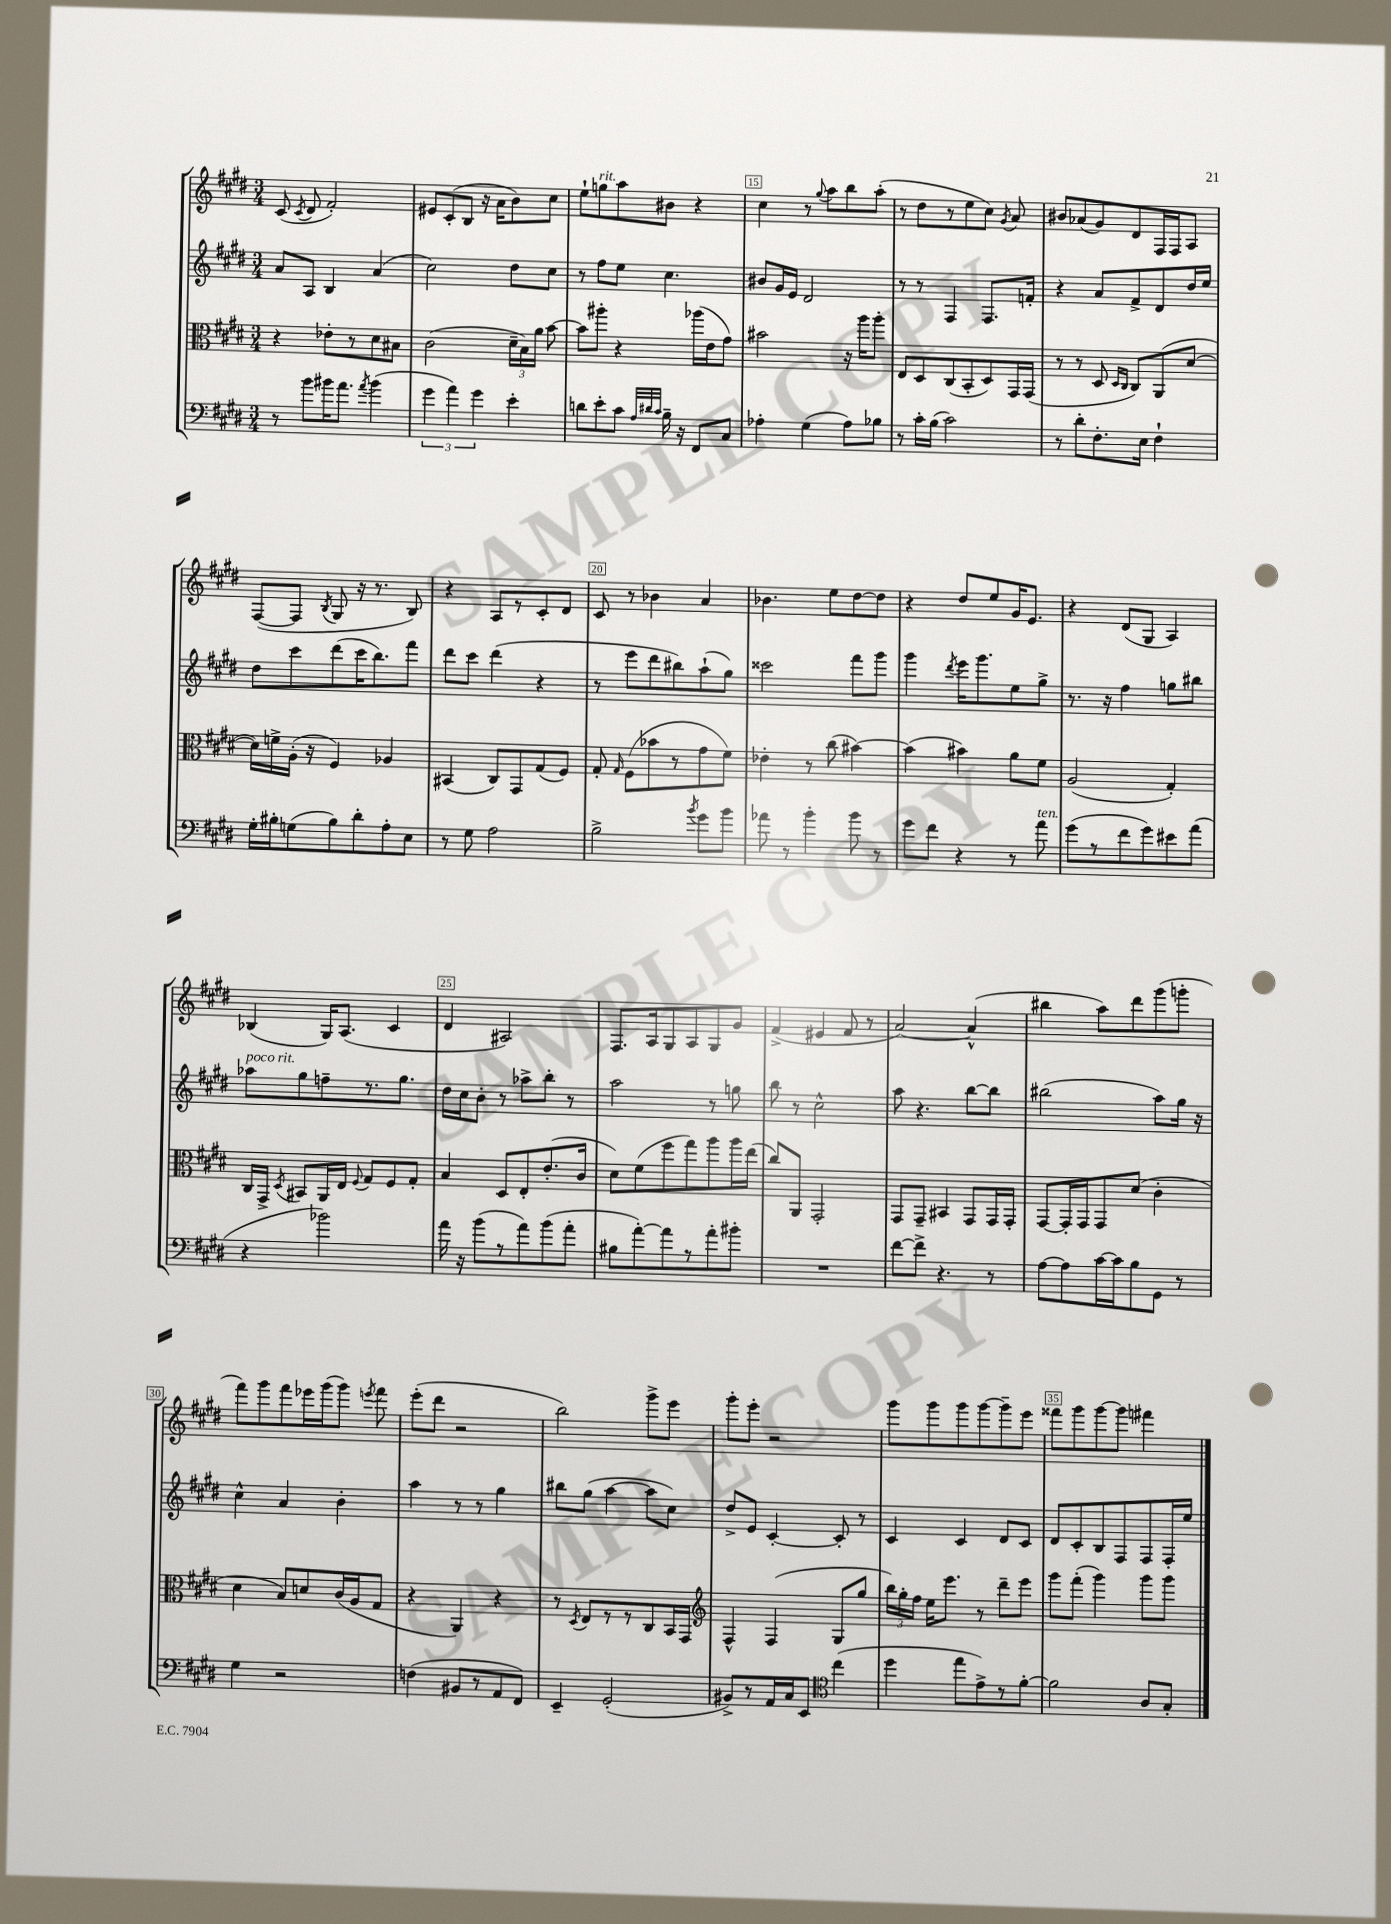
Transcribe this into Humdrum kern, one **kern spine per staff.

**kern	**kern	**kern	**kern
*part4	*part3	*part2	*part1
*staff4	*staff3	*staff2	*staff1
*clefF4	*clefC3	*clefG2	*clefG2
*k[f#c#g#d#]	*k[f#c#g#d#]	*k[f#c#g#d#]	*k[f#c#g#d#]
*M3/4	*M3/4	*M3/4	*M3/4
=12	=12	=12	=12
8r	4r	8a/L	(8c#/
.	.	.	8qc#/
8b\L	.	8A/J	8d#/
16b#X\K	8e-X'\L	4B/	2f#'/)
8.a\J	.	.	.
.	8r	.	.
8qa/	.	.	.
(4b#\	8d#\	(4a/	.
.	8B#X\J	.	.
=13	=13	=13	=13
6g#\	(2c#\	2cc#\)	8e#X/L
.	.	.	(8c#'/
6a\)	.	.	.
.	.	.	8B/J
6g#\	.	.	.
.	.	.	16r
.	.	.	16a\KL
4e'\	24d#~\LL	8dd#\L	8b\)
.	24B\)	.	.
.	24a\JJ	.	.
.	[8b\	8cc#\J	8cc#\J
=14	=14	=14	=14
8dn\L	8b\L]	8r	8ee`\L
!	!	!	!LO:TX:a:i:t=rit.
8e'\	8aa#X'\J	8ff#\L	8ggn\
8c#\J	4r	8ee\J	8aa\
32qqA/LLL	.	.	.
32qqd#X/	.	.	.
32qqc#/JJJ	.	.	.
16B~\	.	4.cc#\	8b#X\J
16r	.	.	.
8FF#/L	(16aa-X\LL	.	4r
.	16e\J	.	.
8C#/J	8g#\J)	.	.
=15	=15	=15	=15
4A-X'\	2b#X\	8b#X/L	4cc#\
.	.	16g#/L	.
.	.	16e/JJ	.
(4G#\	.	2d#/	8r
.	.	.	8qqgg#/
.	.	.	8aa\L
8A-\L)	16r	.	8bb\
.	16aa\KL	.	.
8B-X\J	8aa'\J	.	(8aa'\J
=16	=16	=16	=16
8r	8E/L	8r	8r
16c#'\LL	8D#/	8r	8dd#\L
(16B\JJ	.	.	.
2c#\)	(8C#/	4F#/	8r
.	8BB'/	.	8ee\
.	8D#/)	8.F#/L	8cc#\J)
.	.	.	8qg#/
.	16GG#/L	.	8a/
.	(16GG#/JJ	16fn'/Jk	.
=17	=17	=17	=17
8r	8r	4r	8b#X/L
8d#'\L	8r	.	(8a-X/
8.F#'\	8D#/	8a/L	8g#/)
.	16qqD#/LL	.	.
.	16qqC#/JJ	.	.
.	8C#/L)	8f#^/	8d#/
16E\Jk	.	.	.
4F#`\	(8AA/	8d#/	16F#/L
.	.	.	16F#/J
.	[8d#/J	16dd#/L	8A/J
.	.	16ee/JJ	.
!!LO:LB:g=z
=18	=18	=18	=18
16G#'\LL	16d#\LL])	8dd#\L	([8F#/L
16B#X'\J	16fn^\	.	.
(8Gn\	(16A'\JJ	8ccc#\	8F#/J]
.	16r	.	.
.	.	.	8qB/
8B#\)	4F#/)	(8ddd#\	8G#/
8d#'\	.	16ccc#\K	16r
.	.	8.bb\)	8.r
8A'\	4A-X/	.	.
8E\J	.	8fff#\J	8B/)
=19	=19	=19	=19
8r	(4BB#X/	8ddd#\L	4r
8G#\	.	8ccc#\J	.
2A\	8C#/L)	(4ddd#\	8A/L
.	8GG#/	.	8r
.	(8G#/	4r	8c#'/
.	8F#/J)	.	8d#/J
=20	=20	=20	=20
2B^\	8G#'/	8r	8c#/
.	16qqG#/	.	.
.	(8F#\L	8eee\L	8r
.	8b-X\	8ddd#\	4b-X\
.	8r	8bb#X\)	.
8qb/	.	.	.
8g#\L	8g#\	(8aa`\	4a/
8b\J	8f#\J)	8gg#\J)	.
=21	=21	=21	=21
8a-X\	4e-X'\	2ccc##X\	4.b-X\
8r	.	.	.
4b'\	8r	.	.
.	(8cc#\	.	8ee\L
8b\	[4b#X\)	8fff#\L	[8dd#\
8r	.	8ggg#\J	8dd#\J]
=22	=22	=22	=22
8g#\L	(4b#\]	4ggg#\	4r
8f#\J	.	.	.
.	.	8qddd#/	.
4r	4b#X\)	16eee\KL	8dd#/L
.	.	8.ggg#\	.
.	.	.	8ee/
8r	8a\L	8ee\	16g#/K
.	.	.	8.e/J
!LO:TX:a:i:t=ten.	!	!	!
8a\	8f#\J	8gg#^\J	.
=23	=23	=23	=23
(8g#\L	(2A/	8.r	4r
8r	.	.	.
.	.	16r	.
8f#\	.	4ff#\	(8d#/L
8g#\)	.	.	8G#/J
8e#X\	4G#'/)	8ggn\L	4A/)
(8a\J	.	8bb#X\J	.
!!LO:LB:g=z
=24	=24	=24	=24
!	!	!LO:TX:a:i:t=poco rit.	!
4r	16C#/LL	8aa-X\L	(4B-X/
.	16GG#^/JJ	.	.
.	8qD#/	.	.
.	8BB#X/L	8gg#\	.
2b-X\)	16AA/L	8ffn~\	16G#/KL)
.	16E/JJ	.	(8.A/J
.	8qqF#/	.	.
.	8G#/L	8.r	.
.	8F#/	.	4c#/
.	.	8.gg#\J	.
.	8G#'/J	.	.
=25	=25	=25	=25
16a\	4B/	16dd#\LL	4d#/
16r	.	16cc#\J	.
(8b\L	.	8b'\J	.
8r	8D#/L	8r	2A#X/)
8a\)	8E'/	8aa-X^\L	.
(8b\	(8.e'/	8bb'\J	.
8a'\J	.	8r	.
.	16c#/Jk	.	.
=26	=26	=26	=26
8B#X\L	8d#\L)	2aa\	8.F#/L
[8a'\)	(8f#\	.	.
.	.	.	16A/k
8a\]	8ff#\	.	8G#/
8r	8gg#\)	.	8A/
8a'\	8aa\	8r	8G#/
8b#X'\J	16aa\L	8ggn\	8g#/J
.	(16ee\JJ	.	.
=27	=27	=27	=27
2.r	8cc#/L)	8bb\	(4f#^/
.	8AA/J	8r	.
.	2GG#'/	2cc#^^\	4e#X/
.	.	.	8f#/
.	.	.	8r
=28	=28	=28	=28
[8f#\L	8GG#/L	8aa\	[2a/)
8f#^\J]	8GG#~/J	4.r	.
4.r	4BB#X/	.	.
.	8GG#/L	[8bb\L	(4a^^/]
8r	16GG#/L	8bb\J]	.
.	16GG#'/JJ	.	.
=29	=29	=29	=29
[8A\L	[8GG#/L	(2bb#X\	4bb#X\
8A\]	16GG#'/L]	.	.
.	16GG#/J	.	.
[16c#\L	8GG#/	.	8aa\L)
16c#\J]	.	.	.
8B\	(8d#/J	.	8ddd#\
8GG#\J	4c#'\	8aa\L)	(8ggg#\
8r	.	16gg#\Jk	8gggn'\J
.	.	16r	.
!!LO:LB:g=z
=30	=30	=30	=30
4G#\	4d#\	4cc#^^\	8fff#\L)
.	.	.	8ggg#\
2r	8B/L)	4a/	8fff#\
.	8dn/	.	16eee-X\L
.	.	.	(16ggg#\J
.	(16c#/L	4b'\	8ggg#\J)
.	16A/J	.	.
.	.	.	8qeeen/
.	8G#/J	.	8fff#\
=31	=31	=31	=31
(4Fn\	4r	4aa\	(8eee'\L
.	.	.	8ddd#\J
8BB#X/L	4AA/)	8r	2r
8r	.	8r	.
8AA/	4r	4gg#\	.
8FF#/J)	.	.	.
=32	=32	=32	=32
4EE~/	8r	8bb#X\L	2bb\)
.	8qD#/	.	.
.	8E/L	(8gg#\J	.
(2GG#'/	8r	[4aa\	.
.	8r	.	.
.	8C#/	8aa\L]	8ggg#^\L
.	16BB/L	8cc#\J)	8eee\J
.	16GG#/JJ	.	.
=33	=33	=33	=33
*	*clefG2	*	*
8BB#X^/L)	4F#^^/	8dd#^/L	8ggg#'\L
8r	.	8e/J	8eee'\J
16AA/L	(4F#/	[4c#'/	2r
16C#/J	.	.	.
8EE/J	.	.	.
*clefC4	*	*	*
(4cc#\	8G#/L	8c#'/]	.
.	8gg#/J	8r	.
=34	=34	=34	=34
4dd#\	24bb\LL)	4c#/	8ggg#\L
.	24gg#'\	.	.
.	24ff#\JJ	.	.
.	16ee\KL	.	8ggg#\
.	8.eee\J	.	.
8ee\L	.	4c#/	8ggg#\
8e^\)	8r	.	[8ggg#\
8r	8ddd#~\L	8d#/L	8ggg#~\]
[8f#'\J	8eee\J	8c#/J	8eee\J
=35	=35	=35	=35
2f#\]	8ggg#\L	8d#/L	8fff##X\L
.	(8fff#'\J	8c#'/	8ggg#\
.	4ggg#\)	8B/	[8ggg#\
.	.	8F#/	8ggg#\J]
8A/L	8ggg#\L	8F#/	4fff#X\
8G#'/J	8ggg#\J	16F#'/L	.
.	.	16ee/JJ	.
==	==	==	==
*-	*-	*-	*-
